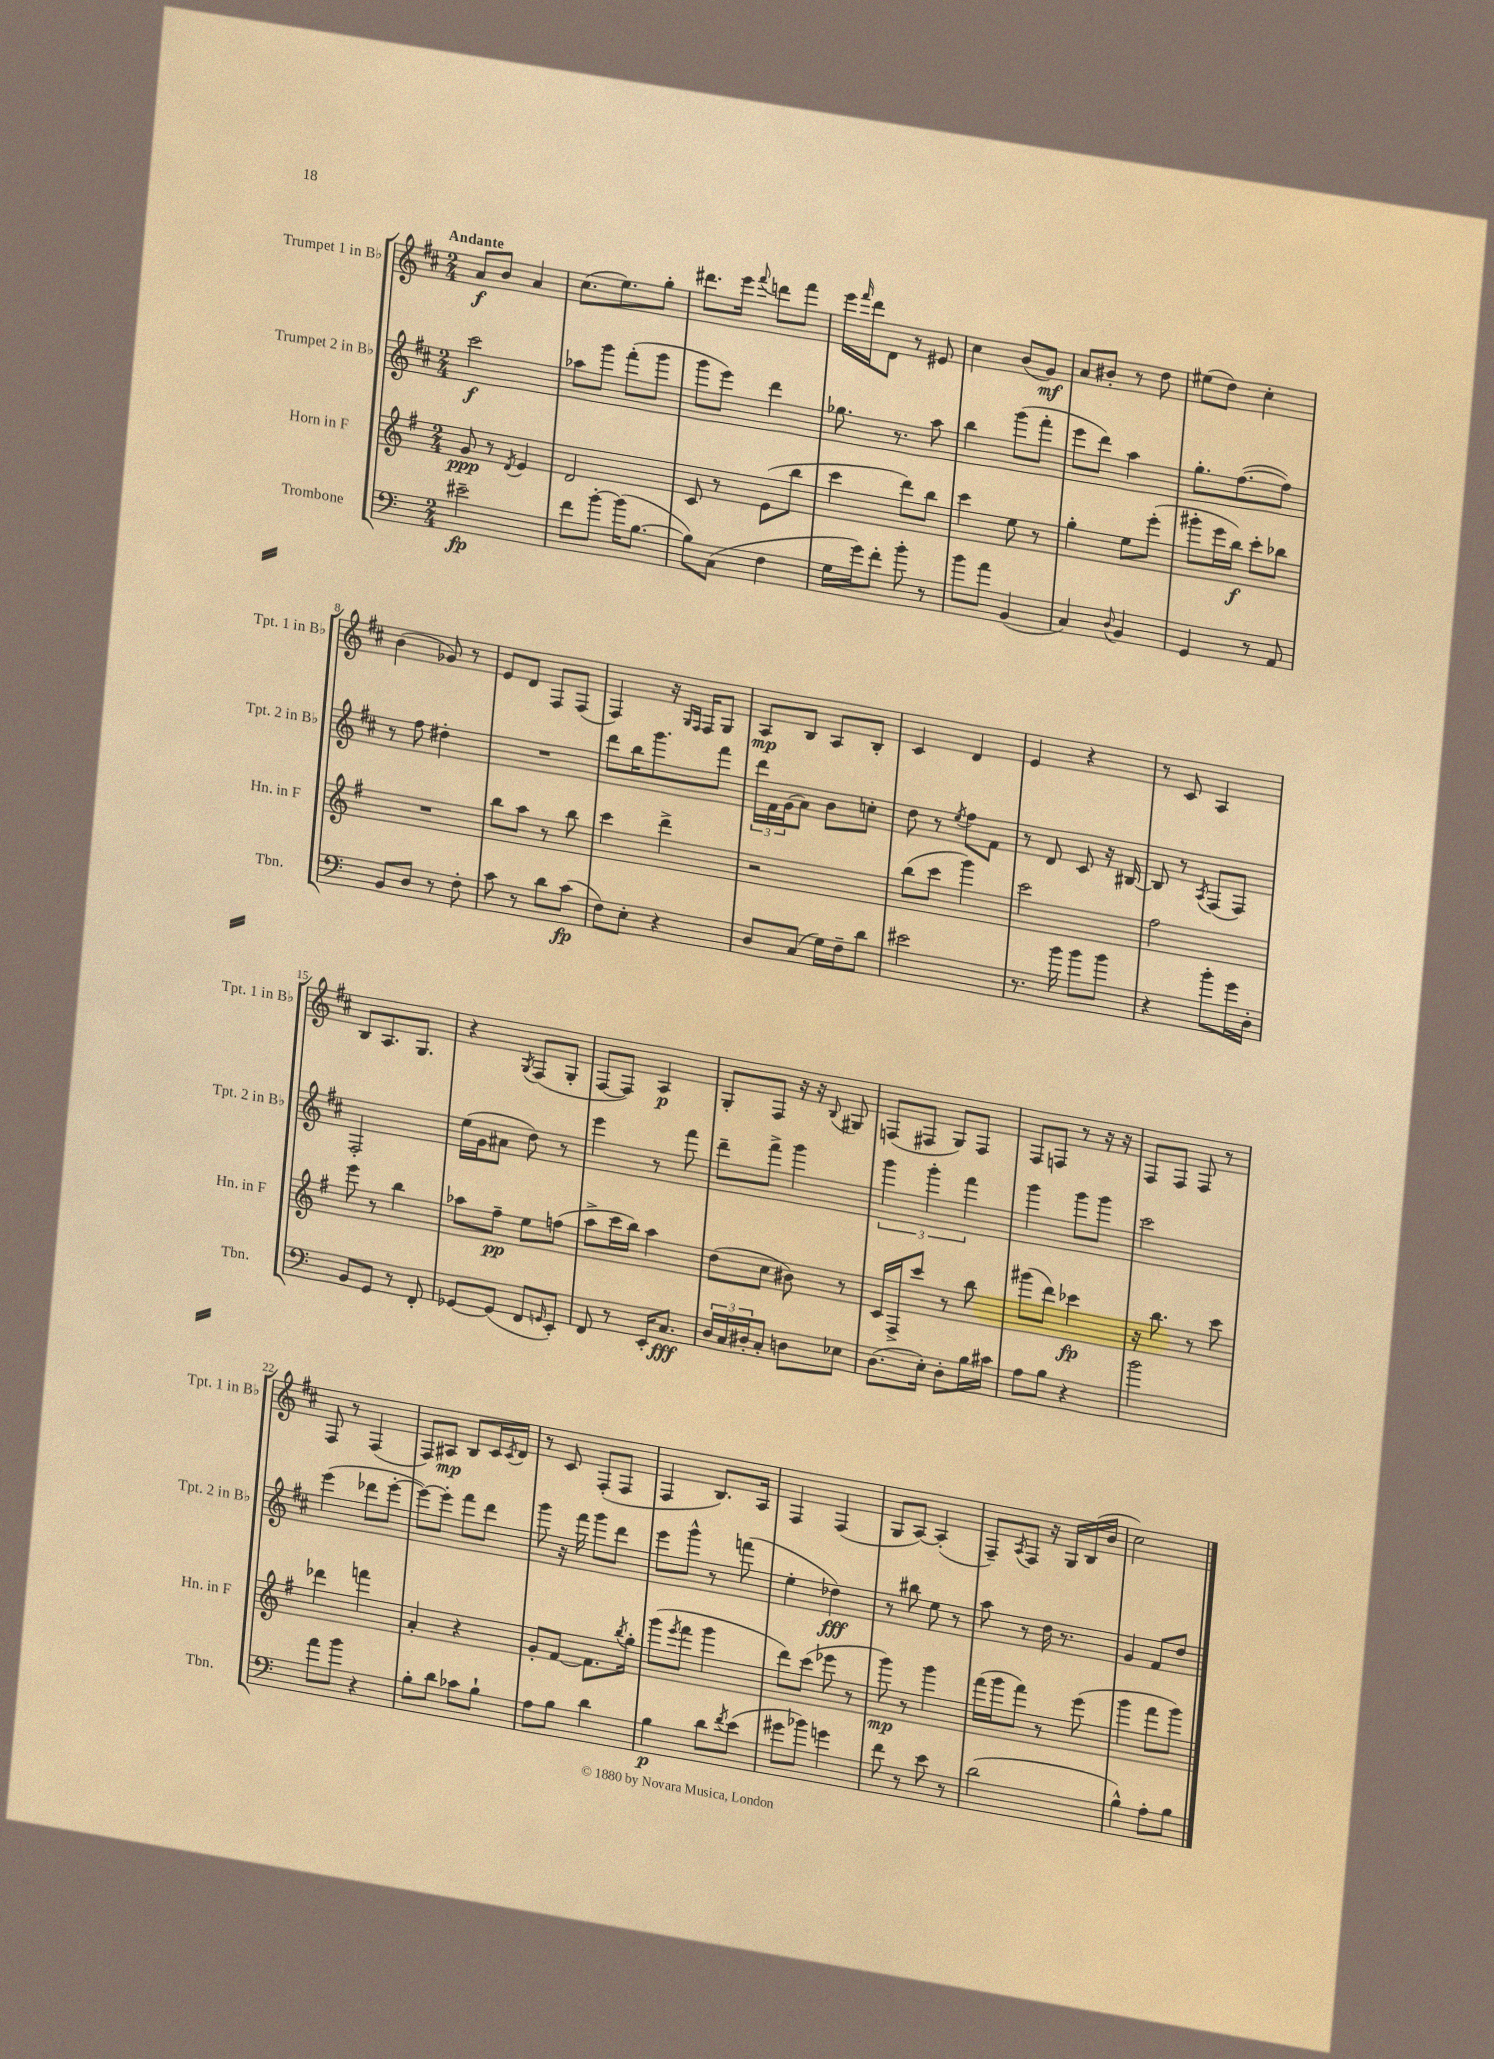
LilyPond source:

<<
\new StaffGroup <<
\new Staff = "s0" \with { instrumentName = "Trumpet 1 in Bb" shortInstrumentName = "Tpt. 1 in Bb" } {
    \clef treble \key d \major \numericTimeSignature \time 2/4 \tempo "Andante"
    a'8\f b'8 a'4 |
    cis''8.( e''8.) g''8-. |
    dis'''8. e'''16 \appoggiatura { fis'''8 } d'''8 fis'''8 |
    e'''16 \grace { fis'''16 } d'''16 d'8 r8 eis'8 |
    cis''4 b'8( g'8\mf) |
    a'8 bis'8-. r8 d''8 |
    eis''8( d''8) cis''4-. |
    b'4( ges'8) r8 |
    e'8 d'8 fis8 fis8( |
    fis4) r16 \grace { g16 fis16 } fis16 g8 |
    a8\mp b8 a8 b8-. |
    cis'4 d'4 |
    e'4 r4 |
    r8 cis'8 a4 |
    b8 a8. g8. |
    r4 \acciaccatura { g8 } fis8( g8-. |
    fis8~ fis8) a4\p |
    g8-. fis8 r16 r16 \appoggiatura { b8 } gis8 |
    f8( fis8 g8) fis8 |
    fis8 f8 r8 r16 r16 |
    fis8 fis8 fis8 r8 |
    fis8 r8 fis4( |
    fis8) ais8\mp b8 cis'16 \acciaccatura { cis'8 } d'16 |
    r8 cis'8 fis8-.( fis8 |
    fis4 b8.) a16 |
    fis4 fis4( |
    g8 a8~) a4-.( |
    fis8--) \acciaccatura { a8 } fis8 r16 g16 b16( b'16 |
    cis''2) \bar "|." |
}
\new Staff = "s1" \with { instrumentName = "Trumpet 2 in Bb" shortInstrumentName = "Tpt. 2 in Bb" } {
    \clef treble \key d \major \numericTimeSignature \time 2/4
    cis'''2\f |
    aes''8 g'''8 fis'''8-.( g'''8 |
    g'''8 e'''8) d'''4 |
    ges''8. r8. a''8 |
    b''4 g'''8( fis'''8-. |
    e'''8 d'''8) a''4 |
    g''8.-. fis''8.~( fis''8) |
    r8 fis''8 dis''4-. |
    R2 |
    d'''8 b''16 g'''8. fis'''8 |
    \tuplet 3/2 { d'''16 fis'16 g'16( } a'8) b'8 c''8-. |
    d''8 r8 \acciaccatura { e''8 } fis''8 fis'8 |
    r8 d'8 cis'8 r16 bis16~ |
    bis8 r8 \acciaccatura { a8 } fis8( fis8) |
    fis2-. |
    e''16( g'16 ais'8 d''8) r8 |
    e'''4 r8 fis'''8 |
    d'''8-- fis'''8-> g'''4 |
    \tuplet 3/2 { g'''4 g'''4-. fis'''4 } |
    g'''4 g'''8 g'''8 |
    cis'''2 |
    e'''4( des'''8 e'''8~-. |
    e'''8~) e'''8-. fis'''8 d'''8 |
    g'''8 r16 fis'''16 g'''8 d'''8 |
    e'''8 g'''8-^ r8 f'''8( |
    e''4-. des''4\fff) |
    r8 bis''8 e''8 r8 |
    a''8 r8 d''16 r8. |
    g'4 fis'8 d''8 \bar "|." |
}
\new Staff = "s2" \with { instrumentName = "Horn in F" shortInstrumentName = "Hn. in F" } {
    \clef treble \key g \major \numericTimeSignature \time 2/4
    g'8\ppp r8 \acciaccatura { d'8 } e'4 |
    d'2 |
    c'8 r8 e'8( b''8 |
    c'''4 d'''8) b''8 |
    c'''4 e''8 r8 |
    g''4-. e''8 e'''8-.( |
    gis'''8-. e'''16 b''16\f) c'''8-. bes''8 |
    R2 |
    b''8 a''8 r8 b''8 |
    c'''4 d'''4-> |
    r2 |
    b''8( c'''8 g'''4) |
    c'''2 |
    fis''2 |
    e'''8 r8 b''4 |
    aes''8 fis''8--\pp e''8 f''8( |
    a''8-> c'''16 b''16) a''4 |
    d''8( c''8 bis'8) r8 |
    c'16 fis16-> c'''8 r8 b''8 |
    gis'''8( d'''8) ces'''4\fp |
    r16 b''8. r8 c'''8 |
    des'''4 f'''4 |
    a'4-. r4 |
    g'8-. fis'8~ fis'8. \acciaccatura { b''8 } g''16-. |
    g'''8( \acciaccatura { e'''8 } fis'''8 g'''4 |
    d'''8) c'''8( ees'''8 r8 |
    g'''8\mp) r8 g'''4 |
    fis'''16( g'''16 fis'''8) r8 e'''8( |
    g'''4 fis'''8 g'''8) \bar "|." |
}
\new Staff = "s3" \with { instrumentName = "Trombone" shortInstrumentName = "Tbn." } {
    \clef bass \key c \major \numericTimeSignature \time 2/4
    eis'2--\fp |
    f'8 b'8~-. b'16( b8.~ |
    b8) c8( f4 |
    g16 g'16) f'8-. b'8-. r8 |
    b'8 a'8 b,4( |
    c4) \appoggiatura { d8 } b,4 |
    g,4 r8 a,8 |
    b,8 d8 r8 f8-. |
    c'8 r8 d'8 c'8\fp( |
    f8) e8-. r4 |
    d8 c8( g16) f16-- d'8 |
    eis'2 |
    r8. b'16 b'8 b'8 |
    r4 b'8-. g'16 d16-. |
    b,8 g,8 r8 f,8-. |
    ges,8~ ges,8( f,8 \grace { g,16 } e,8-.) |
    f,8 r8 e,16-. c8.\fff |
    \tuplet 3/2 { d16 c16 dis16-. } c8-. d8 ees8 |
    d8.( e16-.) d8-. b16 cis'16 |
    a8 b8 r4 |
    b'2 |
    a'8 b'8 r4 |
    b8-. d'8 ces'8 b8-! |
    a8 b8 d'4 |
    b4\p d'8 \acciaccatura { f'8 } e'8( |
    gis'8 bes'8) g'4 |
    f'8 r8 e'8 r8 |
    d'2( |
    b4-^) a8-. b8 \bar "|." |
}
>>
>>
